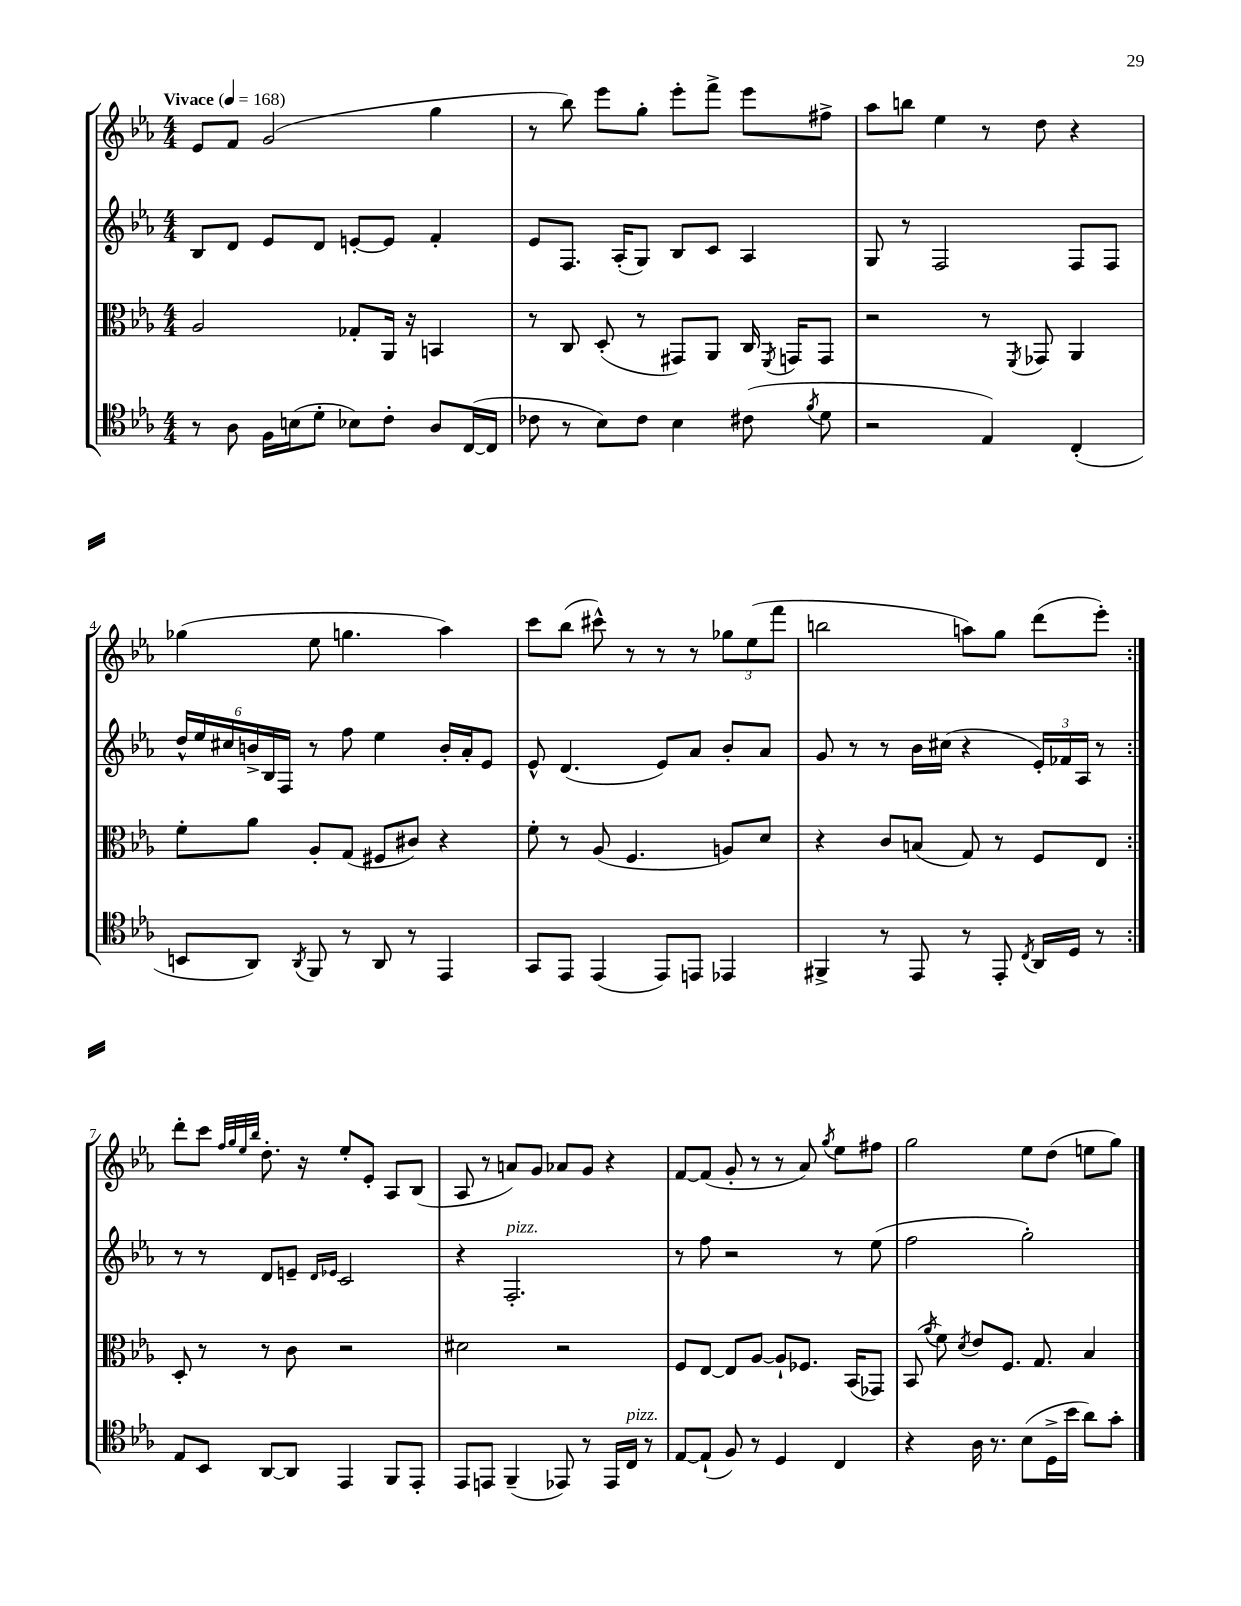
<<
\new StaffGroup <<
\new Staff = "s0" {
    \clef treble \key ees \major \numericTimeSignature \time 4/4 \tempo "Vivace" 4 = 168
    \autoBeamOff \repeat volta 2 { ees'8[ f'8] g'2( g''4 |
    r8 bes''8) ees'''8[ g''8]-. ees'''8[-. f'''8]-> ees'''8[ fis''8]-> |
    aes''8[ b''8] ees''4 r8 d''8 r4 |
    ges''4( ees''8 g''4. aes''4) |
    c'''8[ bes''8]( cis'''8-^) r8 r8 r8 \tuplet 3/2 { ges''8[ ees''8( f'''8] } |
    b''2 a''8[) g''8] d'''8[( ees'''8]-.) | }
    d'''8[-. c'''8] \grace { f''32[ g''32 ees''32 bes''32] } d''8.-. r16 ees''8[-. ees'8]-. aes8[ bes8]( |
    aes8 r8 a'8[) g'8] aes'8[ g'8] r4 |
    f'8[~ f'8]( g'8-. r8 r8 aes'8) \acciaccatura { g''8 } ees''8[ fis''8] |
    g''2 ees''8[ d''8]( e''8[ g''8]) \bar "|." |
}
\new Staff = "s1" {
    \clef treble \key ees \major \numericTimeSignature \time 4/4
    \autoBeamOff \repeat volta 2 { bes8[ d'8] ees'8[ d'8] e'8[~-. e'8] f'4-. |
    ees'8[ f8.] aes16[-.( g8]) bes8[ c'8] aes4 |
    g8 r8 f2 f8[ f8] |
    \tuplet 6/4 { d''16[-^ ees''16 cis''16 b'16-> bes16 f16] } r8 f''8 ees''4 b'16[-. aes'16-. ees'8] |
    ees'8-^ d'4.( ees'8[) aes'8] bes'8[-. aes'8] |
    g'8 r8 r8 bes'16[ cis''16]( r4 \tuplet 3/2 { ees'16[-.) fes'16 aes16] } r8 | }
    r8 r8 d'8[ e'8]-- \grace { d'16[ ees'16] } c'2 |
    r4 f2.-.^\markup { \italic "pizz." } |
    r8 f''8 r2 r8 ees''8( |
    f''2 g''2-.) \bar "|." |
}
\new Staff = "s2" {
    \clef alto \key ees \major \numericTimeSignature \time 4/4
    \autoBeamOff \repeat volta 2 { aes2 ges8[-. aes,16] r16 b,4 |
    r8 c8 d8-.( r8 gis,8[) aes,8] c16 \acciaccatura { f,8 } g,16[ g,8] |
    r2 r8 \acciaccatura { f,8 } ges,8 aes,4 |
    f'8[-. aes'8] aes8[-. g8]( fis8[ cis'8]) r4 |
    f'8-. r8 aes8( f4. a8[) d'8] |
    r4 c'8[ b8]( g8) r8 f8[ ees8] | }
    d8-. r8 r8 c'8 r2 |
    dis'2 r2 |
    f8[ ees8]~ ees8[ aes8]~ aes8[-! fes8.] bes,16[( ges,8]) |
    bes,8( \acciaccatura { aes'8 } f'8) \acciaccatura { d'8 } ees'8[ f8.] g8. bes4 \bar "|." |
}
\new Staff = "s3" {
    \clef tenor \key ees \major \numericTimeSignature \time 4/4
    \autoBeamOff \repeat volta 2 { r8 aes8 f16[ b16( d'8]-. bes8[) c'8]-. aes8[ c16~( c16] |
    ces'8 r8 bes8[) ces'8] bes4 cis'8( \acciaccatura { f'8 } d'8 |
    r2 ees4) c4-.( |
    b,8[ aes,8]) \acciaccatura { aes,8 } f,8 r8 aes,8 r8 ees,4 |
    g,8[ ees,8] ees,4( ees,8[) e,8] ees,4 |
    fis,4-> r8 ees,8 r8 ees,8-. \acciaccatura { c8 } aes,16[ d16] r8 | }
    ees8[ bes,8] aes,8[~ aes,8] ees,4 f,8[ ees,8]-. |
    ees,8[ e,8] f,4--( ees,8) r8 ees,16[ c16]^\markup { \italic "pizz." } r8 |
    ees8[~ ees8]-!( f8) r8 d4 c4 |
    r4 aes16 r8. bes8[( d16-> bes'16] aes'8[) g'8]-. \bar "|." |
}
>>
>>
